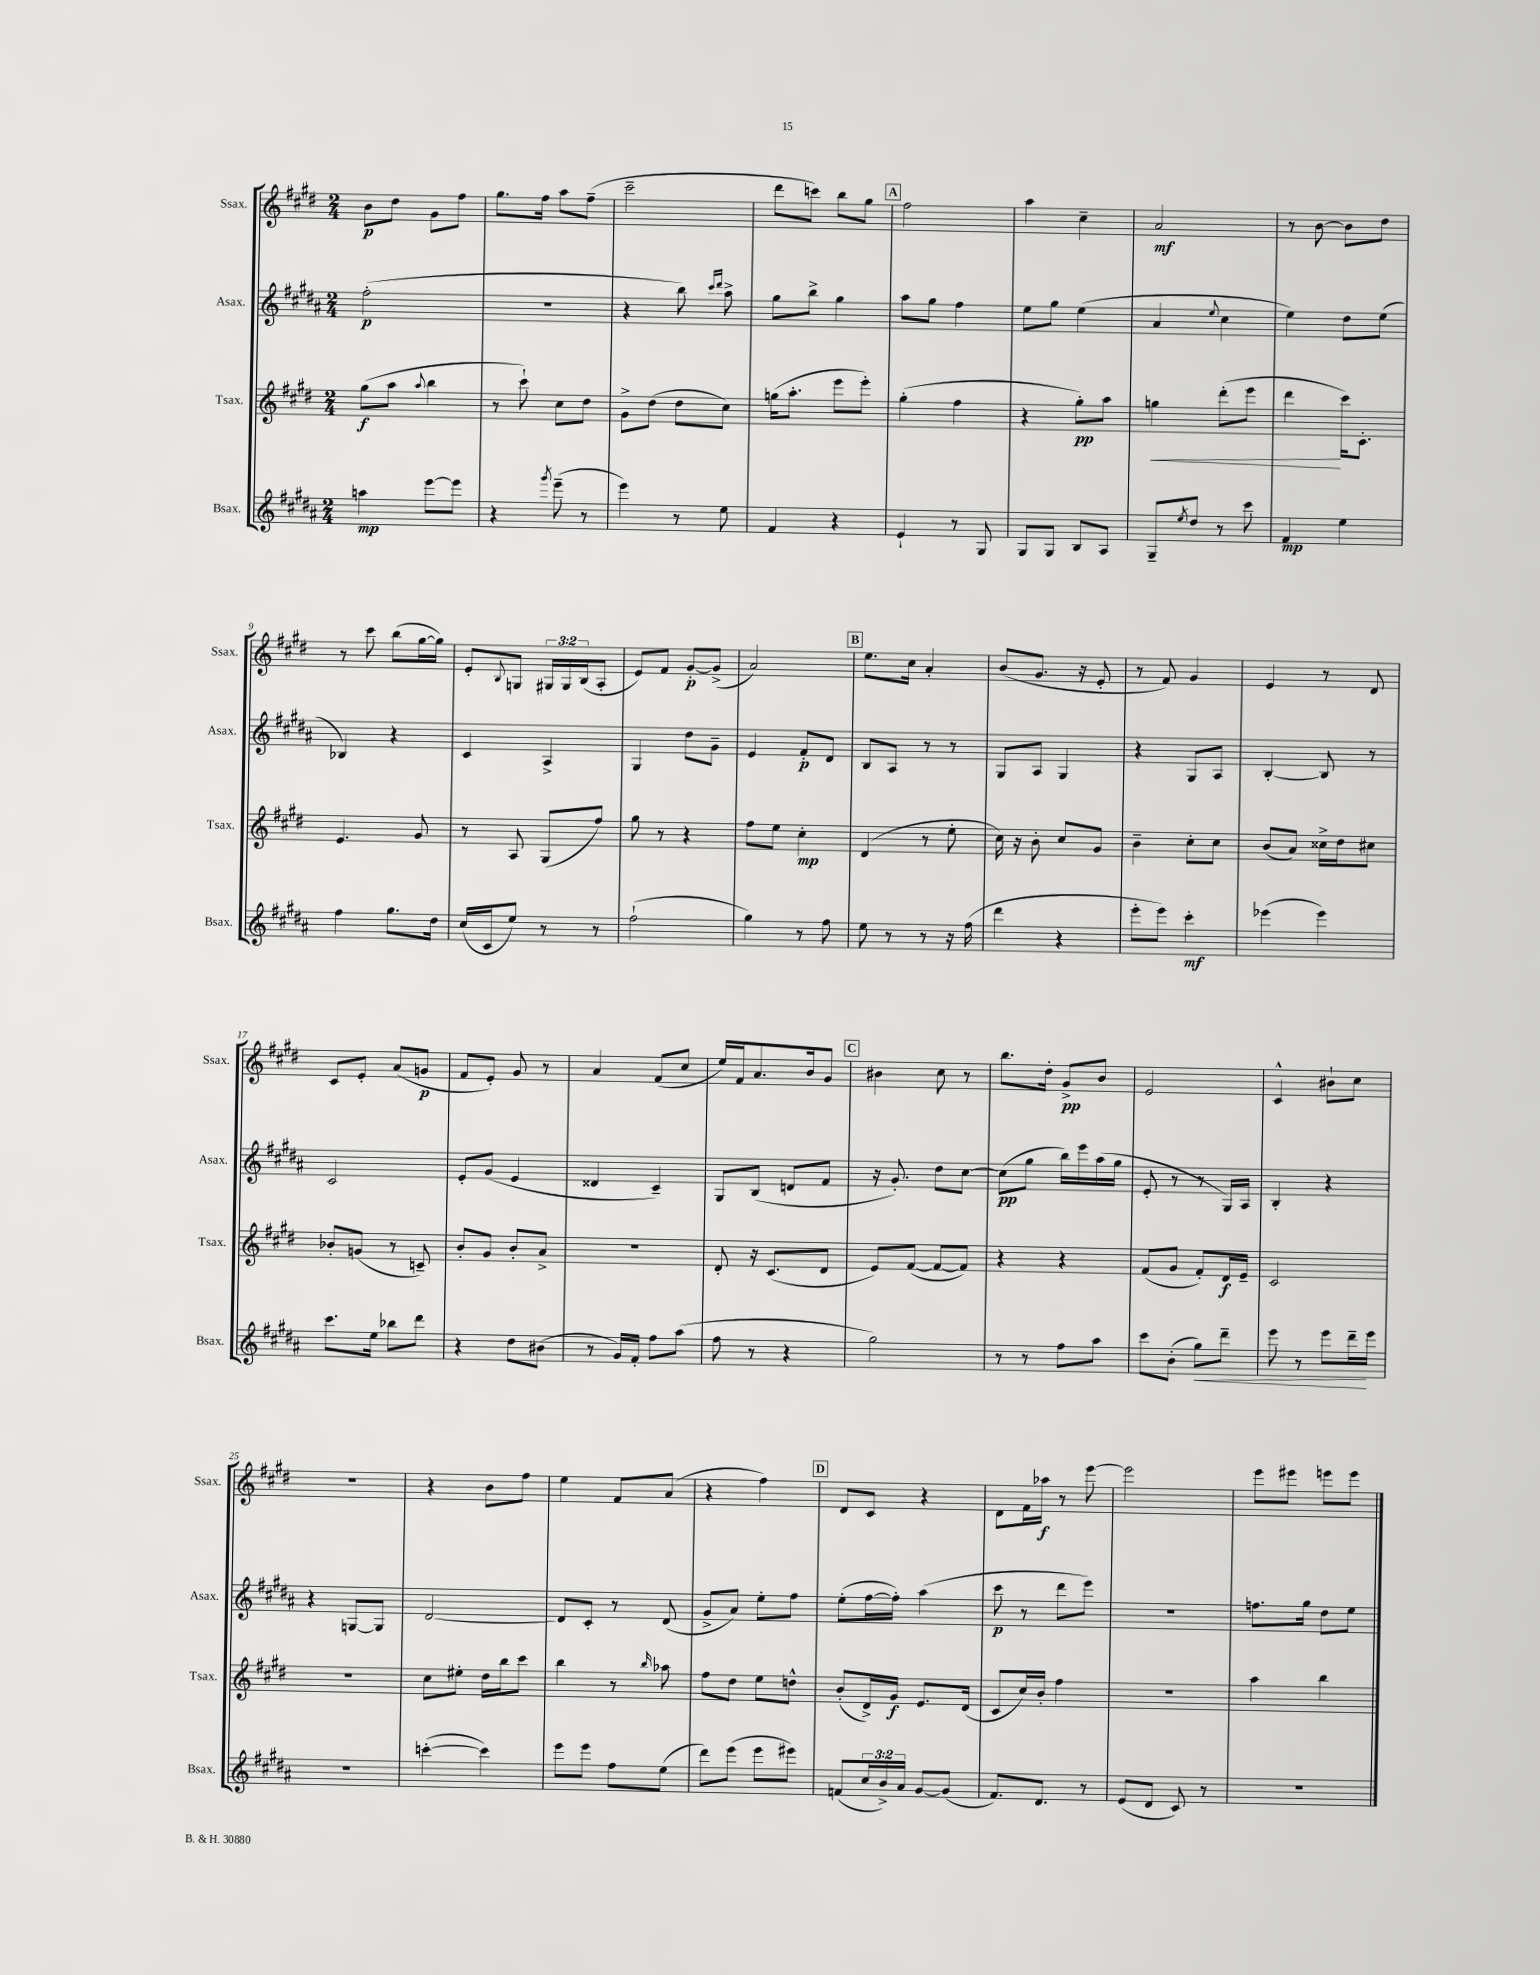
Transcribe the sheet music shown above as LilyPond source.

<<
\new StaffGroup <<
\new Staff = "s0" \with { instrumentName = "Ssax." shortInstrumentName = "Ssax." } {
    \clef treble \key e \major \numericTimeSignature \time 2/4 \override Staff.TupletNumber.text = #tuplet-number::calc-fraction-text
    b'8\p dis''8 gis'8 fis''8 |
    gis''8. fis''16 a''8 fis''8--( |
    cis'''2-- |
    dis'''8 c'''8) b''8 gis''8 |
    \mark \markup { \box "A" } fis''2 |
    a''4 cis''4-- |
    a'2\mf |
    r8 b'8~ b'8 dis''8 |
    r8 cis'''8 b''8( gis''16~ gis''16) |
    e'8-. \appoggiatura { b8 } g8 \tuplet 3/2 { gis16 gis16 b16( } a8-. |
    e'8) fis'8 gis'8~-.\p gis'8->( |
    a'2) |
    \mark \markup { \box "B" } e''8. cis''16 a'4-. |
    b'8( gis'8. r16 e'8-. |
    r8 fis'8) gis'4 |
    e'4 r8 dis'8 |
    cis'8 e'8-. a'8( g'8\p |
    fis'8 e'8-.) gis'8 r8 |
    a'4 fis'8( cis''8 |
    e''16) fis'16 a'8. b'16 gis'8 |
    \mark \markup { \box "C" } bis'4 cis''8 r8 |
    b''8. dis''16-. gis'8->\pp b'8 |
    e'2 |
    cis'4-^ bis'8-! cis''8 |
    R2 |
    r4 b'8 fis''8 |
    e''4 fis'8 a'8( |
    r4 fis''4) |
    \mark \markup { \box "D" } dis'8 cis'8 r4 |
    dis'8 fis'16 aes''16\f r8 e'''8~ |
    e'''2 |
    e'''8 eis'''8 e'''8 e'''8 \bar "|." |
}
\new Staff = "s1" \with { instrumentName = "Asax." shortInstrumentName = "Asax." } {
    \clef treble \key b \major \numericTimeSignature \time 2/4
    fis''2-.\p( |
    r2 |
    r4 b''8) \grace { cis'''16 dis'''16 } ais''8-> |
    gis''8 b''8-> gis''4 |
    \mark \markup { \box "A" } ais''8 gis''8 fis''4 |
    e''8 gis''8 e''4( |
    ais'4 \appoggiatura { e''8 } cis''4 |
    e''4) dis''8 e''8( |
    bes4) r4 |
    cis'4 ais4-> |
    gis4 dis''8 gis'8-- |
    e'4 fis'8-.\p dis'8 |
    \mark \markup { \box "B" } b8 ais8 r8 r8 |
    gis8 ais8 gis4 |
    r4 gis8 ais8 |
    b4~-. b8 r8 |
    cis'2 |
    e'8-. gis'8( e'4 |
    disis'4 cis'4--) |
    gis8 b8( d'8 fis'8 |
    \mark \markup { \box "C" } r16 gis'8.-.) dis''8 cis''8~ |
    cis''8\pp( gis''8 b''16) e'''16 ais''16( gis''16 |
    e'8-. r8 r8 gis16) ais16 |
    b4-. r4 |
    r4 g8~ g8 |
    dis'2~ |
    dis'8 cis'8-. r8 dis'8( |
    gis'8-> ais'8) e''8-. fis''8 |
    \mark \markup { \box "D" } e''8-.( fis''16~ fis''16-.) ais''4( |
    cis'''8\p r8 dis'''8 e'''8) |
    r2 |
    f''8. gis''16 dis''8 e''8 \bar "|." |
}
\new Staff = "s2" \with { instrumentName = "Tsax." shortInstrumentName = "Tsax." } {
    \clef treble \key e \major \numericTimeSignature \time 2/4
    gis''8\f( a''8 \appoggiatura { a''8 } b''4 |
    r8 cis'''8-!) cis''8 dis''8 |
    gis'8-> dis''8( dis''8 cis''8) |
    g''16( a''8.-. e'''8 e'''8-.) |
    \mark \markup { \box "A" } gis''4-.( fis''4 |
    r4 gis''8-.\pp) a''8 |
    g''4\< dis'''8-.( e'''8 |
    dis'''4\! cis'''16) cis'8.-. |
    e'4. gis'8 |
    r8 a8 gis8( fis''8) |
    gis''8 r8 r4 |
    fis''8 e''8 cis''4-.\mp |
    \mark \markup { \box "B" } dis'4( r8 e''8-. |
    cis''16) r16 b'8-. cis''8 gis'8 |
    b'4-- cis''8-. cis''8 |
    b'8( a'8) cisis''16-> dis''16 cis''8 |
    bes'8-. g'8( r8 c'8--) |
    b'8-. gis'8 b'8-. a'8-> |
    r2 |
    dis'8-. r16 cis'8.( dis'8 |
    \mark \markup { \box "C" } e'8) fis'8~( fis'8~ fis'8) |
    r4 r4 |
    fis'8( gis'8 fis'8-.) dis'16\f e'16-- |
    cis'2 |
    R2 |
    cis''8 eis''8-. dis''16 b''16 cis'''8 |
    b''4 r8 \grace { b''16 } aes''8 |
    fis''8 dis''8 e''8 d''8-^ |
    \mark \markup { \box "D" } b'8-.( dis'16->) gis'16\f e'8. dis'16( |
    cis'8 cis''16) b'16-. fis''4 |
    r2 |
    a''4 b''4 \bar "|." |
}
\new Staff = "s3" \with { instrumentName = "Bsax." shortInstrumentName = "Bsax." } {
    \clef treble \key b \major \numericTimeSignature \time 2/4 \override Staff.TupletNumber.text = #tuplet-number::calc-fraction-text
    a''4\mp e'''8~ e'''8 |
    r4 \acciaccatura { gis'''8 } e'''8--( r8 |
    e'''4) r8 e''8 |
    fis'4 r4 |
    \mark \markup { \box "A" } e'4-! r8 gis8 |
    gis8 gis8 b8 ais8 |
    gis8-- \acciaccatura { e''8 } dis''8 r8 cis'''8 |
    fis'4\mp e''4 |
    fis''4 gis''8. dis''16 |
    cis''16( cis'16 e''8) r8 r8 |
    fis''2-!( |
    gis''4) r8 fis''8 |
    \mark \markup { \box "B" } e''8 r8 r8 r16 fis''16( |
    dis'''4 r4 |
    e'''8-. e'''8) cis'''4-.\mf |
    ees'''4( ees'''4) |
    cis'''8. e''16 bes''8 dis'''8 |
    r4 dis''8 bis'8( |
    r8 gis'16) fis'16-. fis''8 ais''8( |
    fis''8 r8 r4 |
    \mark \markup { \box "C" } gis''2) |
    r8 r8 fis''8 ais''8 |
    cis'''8 b'8-.( gis''8\<) dis'''8-- |
    e'''8 r8 e'''8 dis'''16--\! e'''16 |
    R2 |
    c'''4~-.( c'''4) |
    e'''8 e'''8 fis''8 e''8( |
    dis'''8) e'''8( e'''8 eis'''8) |
    \mark \markup { \box "D" } f'8( \tuplet 3/2 { cis''16 b'16->) ais'16 } gis'8~ gis'8( |
    fis'8.) dis'8. r8 |
    e'8( dis'8 cis'8) r8 |
    R2 \bar "|." |
}
>>
>>
